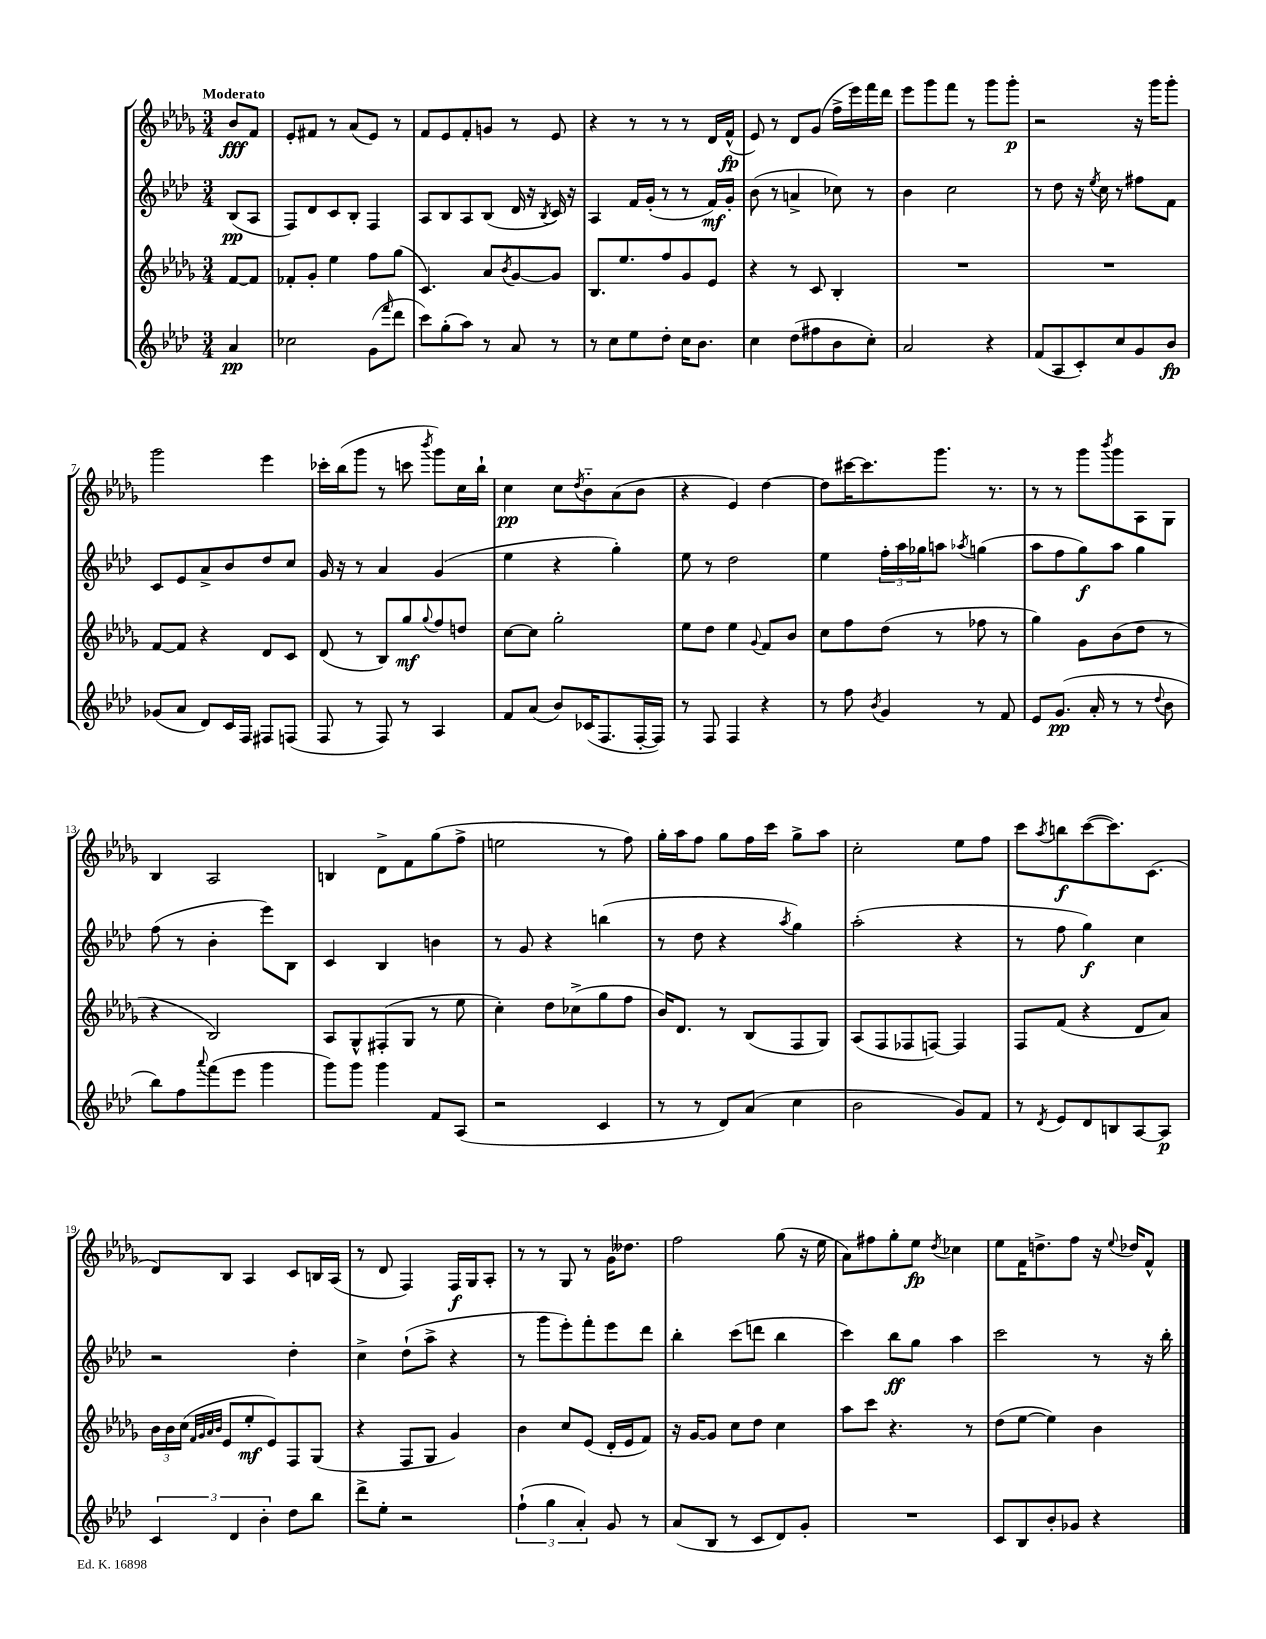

**kern	**kern	**kern	**kern
*staff4	*staff3	*staff2	*staff1
*clefG2	*clefG2	*clefG2	*clefG2
*k[b-e-a-d-]	*k[b-e-a-d-g-]	*k[b-e-a-d-]	*k[b-e-a-d-g-]
*M3/4	*M3/4	*M3/4	*M3/4
4a-	[8f	(8B-	8b-
.	8f]	8A-	8f
=	=	=	=
2cc-	8f-'	8F)	8e-'
.	8g-'	8d-	8f#
.	4ee-	8c	8r
.	.	8B-'	(8a-
(8g	8ff	4F	8e-)
16qqfff	.	.	.
8ddd-	(8gg-	.	8r
=	=	=	=
8ccc)	4.c)	8A-	8f
(8gg'	.	8B-	8e-
8aa-)	.	8A-	8f'
8r	8a-	(8B-	8g
.	8qb-	.	.
8a-	[8g-	16d-	8r
.	.	16r	.
.	.	8qB-	.
8r	8g-]	16c)	8e-
.	.	16r	.
=	=	=	=
8r	8.B-	4A-	4r
8cc	.	.	.
.	8.ee-	.	.
8ee-	.	16f	8r
.	.	(16g'	.
8dd-'	8ff	8r	8r
16cc	8g-	8r	8r
8.b-	.	.	.
.	8e-	16f)	16d-
.	.	16g'	(16f^^
=	=	=	=
4cc	4r	(8b-	8e-)
.	.	8r	8r
(8dd-	8r	4a^	8d-
8ff#	8c	.	(8g-
8b-	4B-'	8cc-)	16ff^
.	.	.	16eee-)
8cc')	.	8r	16fff
.	.	.	16ddd-
=	=	=	=
2a-	2.r	4b-	8eee-
.	.	.	8ggg-
.	.	2cc	8fff
.	.	.	8r
4r	.	.	8ggg-
.	.	.	8ggg-'
=	=	=	=
(8f	2.r	8r	2r
8A-	.	8dd-	.
8c')	.	16r	.
.	.	8qee-	.
.	.	16cc	.
8cc	.	8r	.
8g	.	8ff#	16r
.	.	.	16ggg-
8b-	.	8f	8ggg-'
=	=	=	=
(8g-	[8f	8c	2ggg-
8a-	8f]	8e-	.
8d-)	4r	8a-^	.
16c	.	8b-	.
16F	.	.	.
8F#	8d-	8dd-	4eee-
(8F	8c	8cc	.
=	=	=	=
8F	(8d-	16g	16ccc-'
.	.	16r	(16bb-
8r	8r	8r	8ggg-
8F)	8B-)	4a-	8r
8r	8gg-	.	8ccc
.	8qqgg-	.	8qbbb-
4A-	8ff	(4g	8ggg-)
.	8dd	.	16cc
.	.	.	16bb-`
=	=	=	=
8f	[8cc	4ee-	4cc
(8a-	8cc]	.	.
8b-)	2gg-'	4r	8cc
.	.	.	8qdd-
(16c-	.	.	8b-'~
8.F	.	.	.
.	.	4gg')	(8a-
[16F'	.	.	8b-
16F])	.	.	.
=	=	=	=
8r	8ee-	8ee-	4r
8F	8dd-	8r	.
4F	4ee-	2dd-	4e-)
.	8qqg-	.	.
4r	8f	.	[4dd-
.	8b-	.	.
=	=	=	=
8r	8cc	4ee-	8dd-]
8ff	8ff	.	[16ccc#
.	.	.	8.ccc#]
8qb-	.	.	.
4g	(8dd-	24ff'	.
.	.	24aa-	.
.	.	24gg-	.
.	8r	8aa	8.ggg-
.	.	8qaa-	.
8r	8ff-	(4gg	.
.	.	.	8.r
8f	8r	.	.
=	=	=	=
8e-	4gg-)	8aa-	8r
(8.g	.	8ff	8r
.	8g-	8gg)	8ggg-
16a-'	.	.	.
.	.	.	8qbbb-
8r	(8b-	8aa-	8ggg-
8r	8dd-	4gg	8A-
8qqdd-	.	.	.
8b-	8r	.	8G-
=	=	=	=
8bb-)	4r	(8ff	4B-
8ff	.	8r	.
8qqaaa-	.	.	.
(8fff	2B-)	4b-'	2A-
8eee-	.	.	.
4ggg	.	8eee-)	.
.	.	8B-	.
=	=	=	=
8ggg)	8A-	4c	4B
8ggg	8G-^^	.	.
4ggg	(8F#'	4B-	8d-^
.	8G-	.	8f
8f	8r	4b	(8gg-
(8A-	8ee-	.	8ff^
=	=	=	=
2r	4cc')	8r	2ee
.	.	8g	.
.	8dd-	4r	.
.	(8cc-^	.	.
4c	8gg-	(4bb	8r
.	8ff	.	8ff)
=	=	=	=
8r	16b-)	8r	16gg-'
.	8.d-	.	16aa-
8r	.	8dd-	8ff
8d-)	8r	4r	8gg-
(8a-	(8B-	.	16ff
.	.	.	16ccc
.	.	8qaa-	.
4cc	8F	4gg)	8gg-^
.	8G-)	.	8aa-
=	=	=	=
2b-	(8A-	(2aa-'	2cc'
.	8F	.	.
.	8F-	.	.
.	[8F)	.	.
8g)	4F]	4r	8ee-
8f	.	.	8ff
=	=	=	=
8r	8F	8r	8ccc
8qd-	.	.	8qaa-
8e-	(8f	8ff	8bb
8d-	4r	4gg)	([8ccc
8B	.	.	8.ccc])
[8A-	8d-	4cc	.
.	.	.	(8.c
8A-]	8a-)	.	.
=	=	=	=
6c	24b-	2r	8d-)
.	24b-	.	.
.	(24cc	.	.
.	32qqf	.	.
.	32qqg-	.	.
.	32qqa-	.	.
.	32qqb-	.	.
.	8e-	.	8B-
6d-	.	.	.
.	8ee-'	.	4A-
6b-'	.	.	.
.	8e-)	.	.
8dd-	8F	4dd-'	8c
8bb-	(8G-	.	16B
.	.	.	(16A-
=	=	=	=
8ddd-^	4r	4cc^	8r
8ee-'	.	.	8d-
2r	8F	(8dd-`	4F)
.	8G-	8aa-^	.
.	4g-)	4r	16F
.	.	.	16G-
.	.	.	8A-'
=	=	=	=
(6ff`	4b-	8r	8r
.	.	8ggg	8r
6gg	.	.	.
.	8cc	8eee-')	8G-
6a-')	.	.	.
.	(8e-	8fff'	8r
8g	16d-'	8eee-	16g-
.	16e-	.	8.dd--
8r	8f)	8ddd-	.
=	=	=	=
(8a-	16r	4bb-'	2ff
.	[16g-	.	.
8B-	8g-]	.	.
8r	8cc	(8ccc	.
8c	8dd-	8ddd	.
8d-)	4cc	4bb-	(8gg-
8g'	.	.	16r
.	.	.	16ee-
=	=	=	=
2.r	8aa-	4ccc)	8a-)
.	8ccc	.	8ff#
.	4.r	8bb-	8gg-'
.	.	8gg	8ee-
.	.	.	8qdd-
.	.	4aa-	4cc-
.	8r	.	.
=	=	=	=
8c	(8dd-	2ccc	8ee-
8B-	[8ee-	.	16f
.	.	.	8.dd^
8b-'	4ee-])	.	.
8g-	.	.	8ff
4r	4b-	8r	16r
.	.	.	8qqee-
.	.	.	16dd-
.	.	16r	8f^^
.	.	16bb-'	.
==	==	==	==
*-	*-	*-	*-
